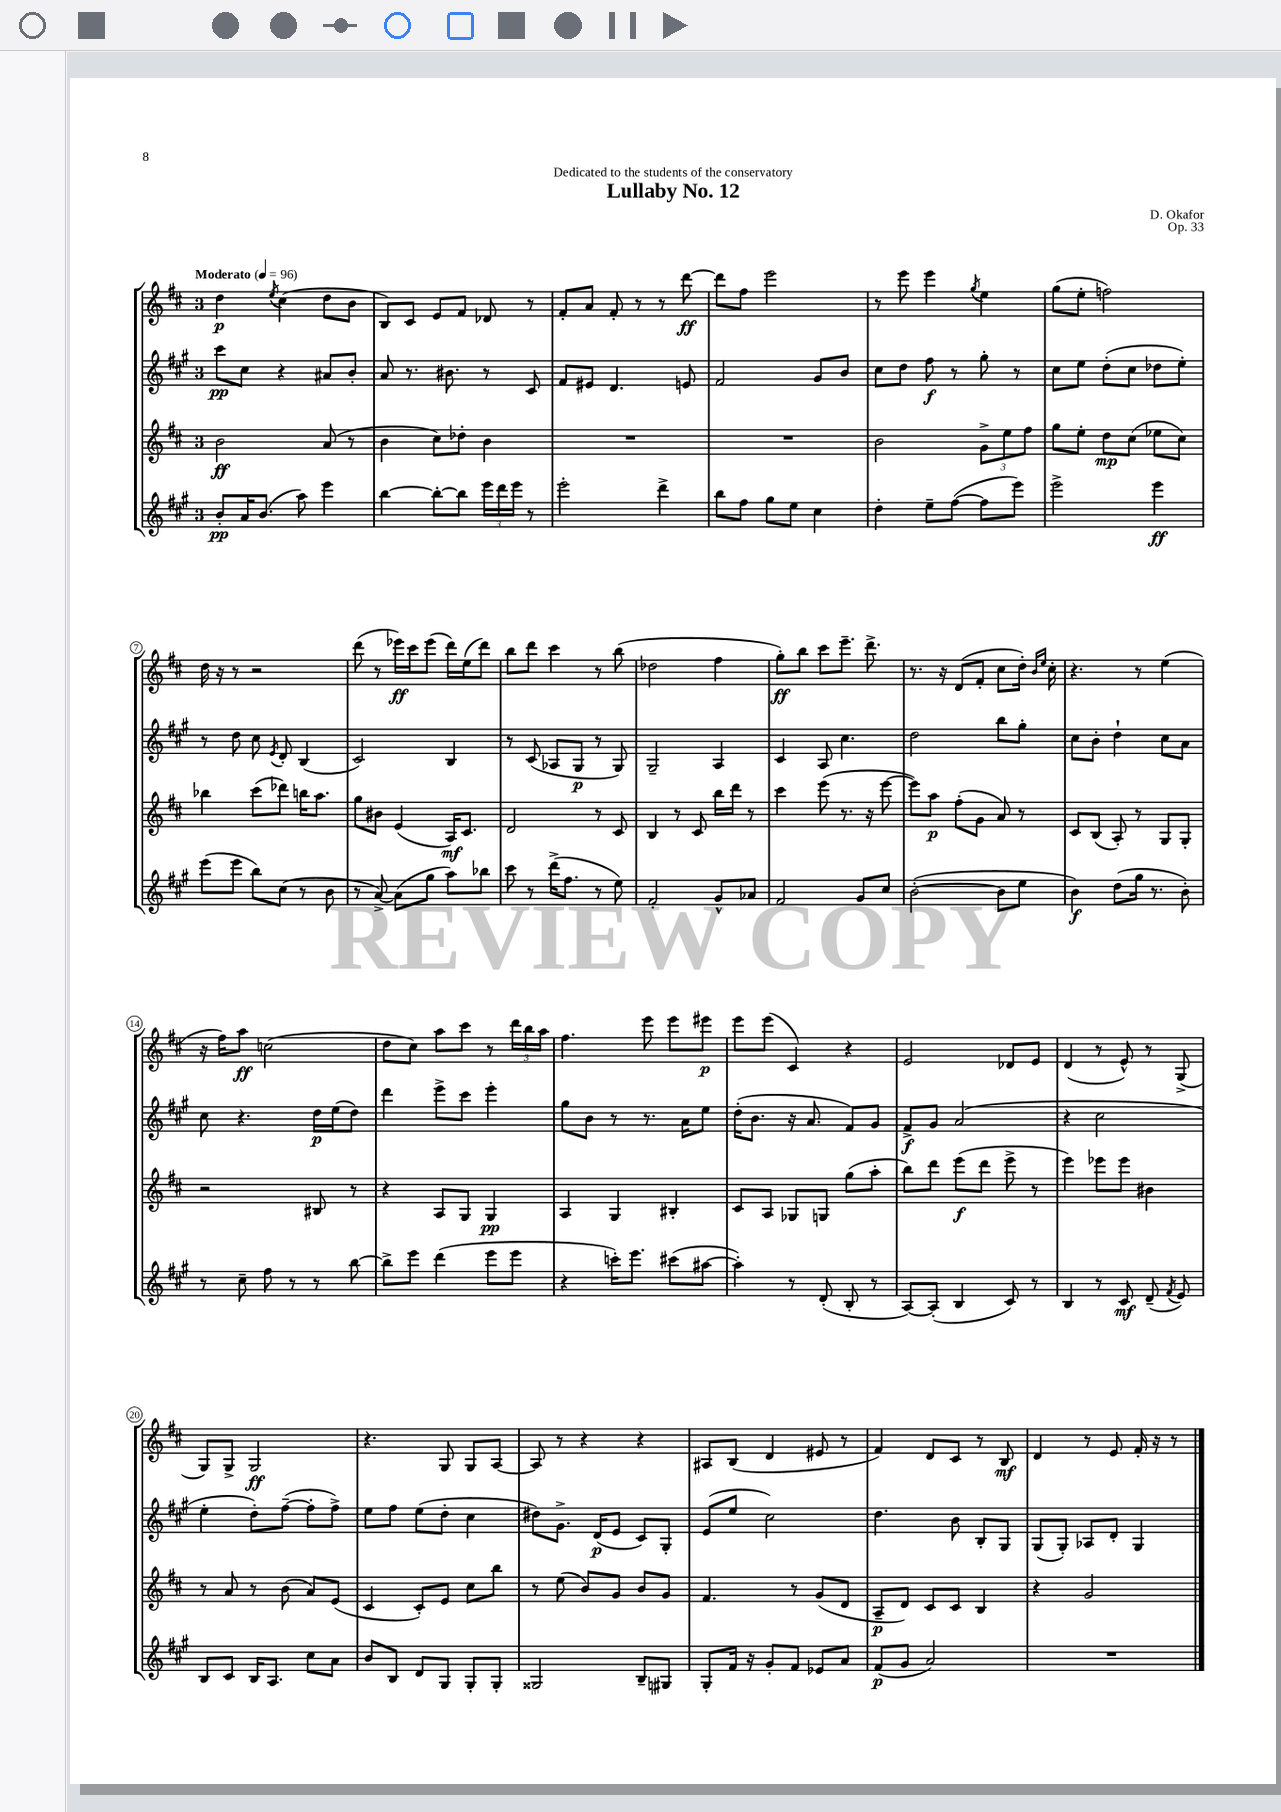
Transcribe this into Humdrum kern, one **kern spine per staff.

**kern	**dynam	**kern	**dynam	**kern	**dynam	**kern	**dynam
*part4	*part4	*part3	*part3	*part2	*part2	*part1	*part1
*staff4	*staff4	*staff3	*staff3	*staff2	*staff2	*staff1	*staff1
*clefG2	*	*clefG2	*	*clefG2	*	*clefG2	*
*k[f#c#g#]	*	*k[f#c#]	*	*k[f#c#g#]	*	*k[f#c#]	*
*M3/4	*	*M3/4	*	*M3/4	*	*M3/4	*
*MM96	*	*MM96	*	*MM96	*	*MM96	*
=1	=1	=1	=1	=1	=1	=1	=1
!	!	!	!	!	!	!LO:TX:a:B:t=Moderato	!
8b'/L	pp	2b\	ff	8ccc#\L	pp	4dd\	p
16a/K	.	.	.	8cc#\J	.	.	.
(8.b/J	.	.	.	.	.	.	.
.	.	.	.	.	.	8qee/	.
.	.	.	.	4r	.	(4cc#\	.
8aa\)	.	.	.	.	.	.	.
4eee\	.	(8a/	.	8a#X/L	.	8dd\L	.
.	.	8r	.	8b'/J	.	8b\J	.
=2	=2	=2	=2	=2	=2	=2	=2
[4bb\	.	4b\	.	8a/	.	8B/L)	.
.	.	.	.	8.r	.	8c#/J	.
8bb'\L_	.	8cc#\L)	.	.	.	8e/L	.
.	.	.	.	8.b#X\	.	.	.
8bb\J]	.	8dd-X'\J	.	.	.	8f#/J	.
24eee\LL	.	4b\	.	8r	.	8d-X/	.
24ddd\	.	.	.	.	.	.	.
24eee\JJ	.	.	.	.	.	.	.
8r	.	.	.	8c#/	.	8r	.
=3	=3	=3	=3	=3	=3	=3	=3
2eee'\	.	2.r	.	8f#/L	.	8f#'/L	.
.	.	.	.	8e#X/J	.	8a/J	.
.	.	.	.	4.d/	.	8f#'/	.
.	.	.	.	.	.	8r	.
4ddd^\	.	.	.	.	.	8r	.
.	.	.	.	8en/	.	[8ddd\	ff
=4	=4	=4	=4	=4	=4	=4	=4
8bb\L	.	2.r	.	2f#/	.	8ddd\L]	.
8ff#\J	.	.	.	.	.	8ff#\J	.
8gg#\L	.	.	.	.	.	2eee\	.
8ee\J	.	.	.	.	.	.	.
4cc#\	.	.	.	8g#/L	.	.	.
.	.	.	.	8b/J	.	.	.
=5	=5	=5	=5	=5	=5	=5	=5
4dd'\	.	2b\	.	8cc#\L	.	8r	.
.	.	.	.	8dd\J	.	8eee\	.
8ee~\L	.	.	.	8ff#\	f	4eee\	.
([8ff#\J	.	.	.	8r	.	.	.
.	.	.	.	.	.	8qgg/	.
8ff#\L]	.	12g^\L	.	8gg#'\	.	4ee\	.
.	.	12ee\	.	.	.	.	.
8eee\J)	.	.	.	8r	.	.	.
.	.	12ff#\J	.	.	.	.	.
=6	=6	=6	=6	=6	=6	=6	=6
2eee^\	.	8gg\L	.	8cc#\L	.	(8gg\L	.
.	.	8ee'\J	.	8ee\J	.	8ee'\J	.
.	.	8dd\L	mp	(8dd'\L	.	2ffn\)	.
.	.	(8cc#\J	.	8cc#\J	.	.	.
4eee\	ff	8ee-X\L	.	8dd-X\L	.	.	.
.	.	8cc#\J)	.	8ee'\J)	.	.	.
!!LO:LB:g=z
=7	=7	=7	=7	=7	=7	=7	=7
(8eee\L	.	4bb-X\	.	8r	.	16dd\	.
.	.	.	.	.	.	16r	.
8eee\J	.	.	.	8dd\	.	8r	.
8bb\L)	.	(8ccc#\L	.	8cc#\	.	2r	.
.	.	.	.	8qe/	.	.	.
(8cc#\J	.	8ddd-X\J)	.	8d'/	.	.	.
8r	.	16bbn\KL	.	(4B/	.	.	.
.	.	8.aa\J	.	.	.	.	.
8b\	.	.	.	.	.	.	.
=8	=8	=8	=8	=8	=8	=8	=8
8r	.	8gg\L	.	2c#/)	.	(8ddd\	.
[8a^/)	.	8b#X\J	.	.	.	8r	.
(8a\L]	.	(4e/	.	.	.	16eee-X\LL)	ff
.	.	.	.	.	.	16ccc#\J	.
8gg#\J	.	.	.	.	.	(8eee-\J	.
8aa\L)	.	16A/KL)	mf	4B/	.	16ddd\LL)	.
.	.	8.c#/J	.	.	.	(16ee\J	.
8bb-X\J	.	.	.	.	.	8ddd\J)	.
=9	=9	=9	=9	=9	=9	=9	=9
8ccc#\	.	2d/	.	8r	.	8bb\L	.
8r	.	.	.	(8c#/	.	8ddd\J	.
(16ddd^\KL	.	.	.	8A-X/L	.	4ccc#\	.
8.ff#\J	.	.	.	.	.	.	.
.	.	.	.	8G#/J	p	.	.
8r	.	8r	.	8r	.	8r	.
8ee\)	.	8c#/	.	8G#/)	.	(8bb\	.
=10	=10	=10	=10	=10	=10	=10	=10
2f#'/	.	4B/	.	2G#~/	.	2dd-X\	.
.	.	8r	.	.	.	.	.
.	.	8c#/	.	.	.	.	.
8g#^^/L	.	16bb\LL	.	4A/	.	4ff#\	.
.	.	16ddd\JJ	.	.	.	.	.
8a-X/J	.	8r	.	.	.	.	.
=11	=11	=11	=11	=11	=11	=11	=11
2f#/	.	4ccc#\	.	4c#/	.	8gg'\L)	ff
.	.	.	.	.	.	8bb\J	.
.	.	(8eee\	.	8A/	.	8ccc#\L	.
.	.	8.r	.	4.cc#\	.	8.eee~\J	.
8g#/L	.	.	.	.	.	.	.
.	.	16r	.	.	.	8.ddd^\	.
8cc#/J	.	[8eee\	.	.	.	.	.
=12	=12	=12	=12	=12	=12	=12	=12
([2b'\	.	8eee\L])	.	2dd\	.	8.r	.
.	.	8aa\J	p	.	.	.	.
.	.	.	.	.	.	16r	.
.	.	(8ff#'\L	.	.	.	(8d/L	.
.	.	8g\J	.	.	.	8f#'/J	.
8b\L]	.	8a/)	.	8bb\L	.	8cc#\L	.
8ee\J	.	8r	.	8gg#'\J	.	16dd'\Jk)	.
.	.	.	.	.	.	16qqb/LL	.
.	.	.	.	.	.	16qqee/JJ	.
.	.	.	.	.	.	16cc#'\	.
=13	=13	=13	=13	=13	=13	=13	=13
4b\)	f	8c#/L	.	8cc#\L	.	4.r	.
.	.	(8B/J	.	8b'\J	.	.	.
(8dd\L	.	8A'/)	.	4dd`\	.	.	.
16gg#\Jk	.	8r	.	.	.	8r	.
8.r	.	.	.	.	.	.	.
.	.	8G/L	.	8cc#\L	.	(4ee\	.
8b'\)	.	8G'/J	.	8a\J	.	.	.
!!LO:LB:g=z
=14	=14	=14	=14	=14	=14	=14	=14
8r	.	2r	.	8cc#\	.	16r	.
.	.	.	.	.	.	16ff#\KL)	.
8cc#~\	.	.	.	4.r	.	8aa\J	ff
8ff#\	.	.	.	.	.	(2ccn\	.
8r	.	.	.	.	.	.	.
8r	.	8B#X/	.	16dd\LL	p	.	.
.	.	.	.	(16ee\J	.	.	.
[8bb\	.	8r	.	8dd\J)	.	.	.
=15	=15	=15	=15	=15	=15	=15	=15
8bb^\L]	.	4r	.	4ddd\	.	8dd\L	.
8eee\J	.	.	.	.	.	8cc#\J)	.
(4ddd\	.	8A/L	.	8eee^\L	.	8aa\L	.
.	.	8G/J	.	8ccc#\J	.	8ccc#\J	.
8eee\L	.	4G/	pp	4eee'\	.	8r	.
8eee\J	.	.	.	.	.	24ddd\LL	.
.	.	.	.	.	.	24bb\	.
.	.	.	.	.	.	24aa\JJ	.
=16	=16	=16	=16	=16	=16	=16	=16
4r	.	4A/	.	8gg#\L	.	4.ff#\	.
.	.	.	.	8b\J	.	.	.
16cccn'\KL)	.	4G/	.	8r	.	.	.
8.eee\J	.	.	.	.	.	.	.
.	.	.	.	8.r	.	8eee\	.
(8ccc#X\L	.	4B#X'/	.	.	.	8eee\L	.
.	.	.	.	16a\KL	.	.	.
[8aa#X\J	.	.	.	8ee\J	.	8eee#X\J	p
=17	=17	=17	=17	=17	=17	=17	=17
4aa#'\])	.	8c#/L	.	(16dd'\KL	.	8eee\L	.
.	.	.	.	8.b\J	.	.	.
.	.	8A/J	.	.	.	(8eee\J	.
8r	.	8G-X/L	.	16r	.	4c#/)	.
.	.	.	.	8.a/	.	.	.
(8d'/	.	8Gn/J	.	.	.	.	.
8B'/	.	(8gg\L	.	8f#/L)	.	4r	.
8r	.	8aa'\J	.	8g#/J	.	.	.
=18	=18	=18	=18	=18	=18	=18	=18
[8A/L)	.	8bb\L)	.	8f#^/L	f	2e/	.
(8A'/J]	.	8ddd\J	.	8g#/J	.	.	.
4B/	.	(8eee\L	f	(2a/	.	.	.
.	.	8ddd\J	.	.	.	.	.
8c#/)	.	8eee^\	.	.	.	8d-X/L	.
8r	.	8r	.	.	.	8e/J	.
=19	=19	=19	=19	=19	=19	=19	=19
4B/	.	4eee\)	.	4r	.	(4d/	.
8r	.	8eee-X\L	.	2cc#\	.	8r	.
8c#/	mf	8eee-\J	.	.	.	8e^^/)	.
(8d~/	.	4b#X\	.	.	.	8r	.
8qf#/	.	.	.	.	.	.	.
8e/)	.	.	.	.	.	(8G^/	.
!!LO:LB:g=z
=20	=20	=20	=20	=20	=20	=20	=20
8B/L	.	8r	.	4ee'\	.	8G/L)	.
8c#/J	.	8a/	.	.	.	8G^/J	.
16B/KL	.	8r	.	8dd'\L)	.	2G/	ff
8.A/J	.	.	.	.	.	.	.
.	.	(8b\	.	([8ff#~\J	.	.	.
8cc#\L	.	8a/L)	.	8ff#'\L]	.	.	.
8a\J	.	(8e/J	.	8ff#^\J)	.	.	.
=21	=21	=21	=21	=21	=21	=21	=21
8b/L	.	4c#/	.	8ee\L	.	4.r	.
8B/J	.	.	.	8ff#\J	.	.	.
8d/L	.	8c#'/L)	.	(8ee\L	.	.	.
8G#/J	.	8e/J	.	8dd'\J	.	8G/	.
8G#'/L	.	8cc#\L	.	4cc#\	.	8G/L	.
8G#'/J	.	8bb\J	.	.	.	[8A/J	.
=22	=22	=22	=22	=22	=22	=22	=22
2G##X/	.	8r	.	8dd#X\L)	.	8A/]	.
.	.	(8ee\	.	8.g#^\J	.	8r	.
.	.	8b/L)	.	.	.	4r	.
.	.	.	.	(16d/KL	p	.	.
.	.	8g/J	.	8e/J	.	.	.
8B~/L	.	8b/L	.	8c#/L)	.	4r	.
8G#X/J	.	8g/J	.	8G#'/J	.	.	.
=23	=23	=23	=23	=23	=23	=23	=23
8G#'/L	.	4.f#/	.	(8e/L	.	8A#X/L	.
16f#/Jk	.	.	.	8ee/J	.	(8B/J	.
16r	.	.	.	.	.	.	.
8g#'/L	.	.	.	2cc#\)	.	4d/	.
8f#/J	.	8r	.	.	.	.	.
8e-X/L	.	(8g/L	.	.	.	8e#X/	.
8a/J	.	8d/J	.	.	.	8r	.
=24	=24	=24	=24	=24	=24	=24	=24
(8f#/L	p	8A~/L	p	4.dd\	.	4f#/)	.
8g#/J	.	8d/J)	.	.	.	.	.
2a/)	.	8c#/L	.	.	.	8d/L	.
.	.	8c#/J	.	8b\	.	8c#/J	.
.	.	4B/	.	8B'/L	.	8r	.
.	.	.	.	8G#/J	.	8B/	mf
=25	=25	=25	=25	=25	=25	=25	=25
2.r	.	4r	.	(8G#/L	.	4d/	.
.	.	.	.	8G#'/J)	.	.	.
.	.	2g/	.	8A-X/L	.	8r	.
.	.	.	.	8d'/J	.	8e/	.
.	.	.	.	4G#/	.	16f#'/	.
.	.	.	.	.	.	16r	.
.	.	.	.	.	.	8r	.
==	==	==	==	==	==	==	==
*-	*-	*-	*-	*-	*-	*-	*-
